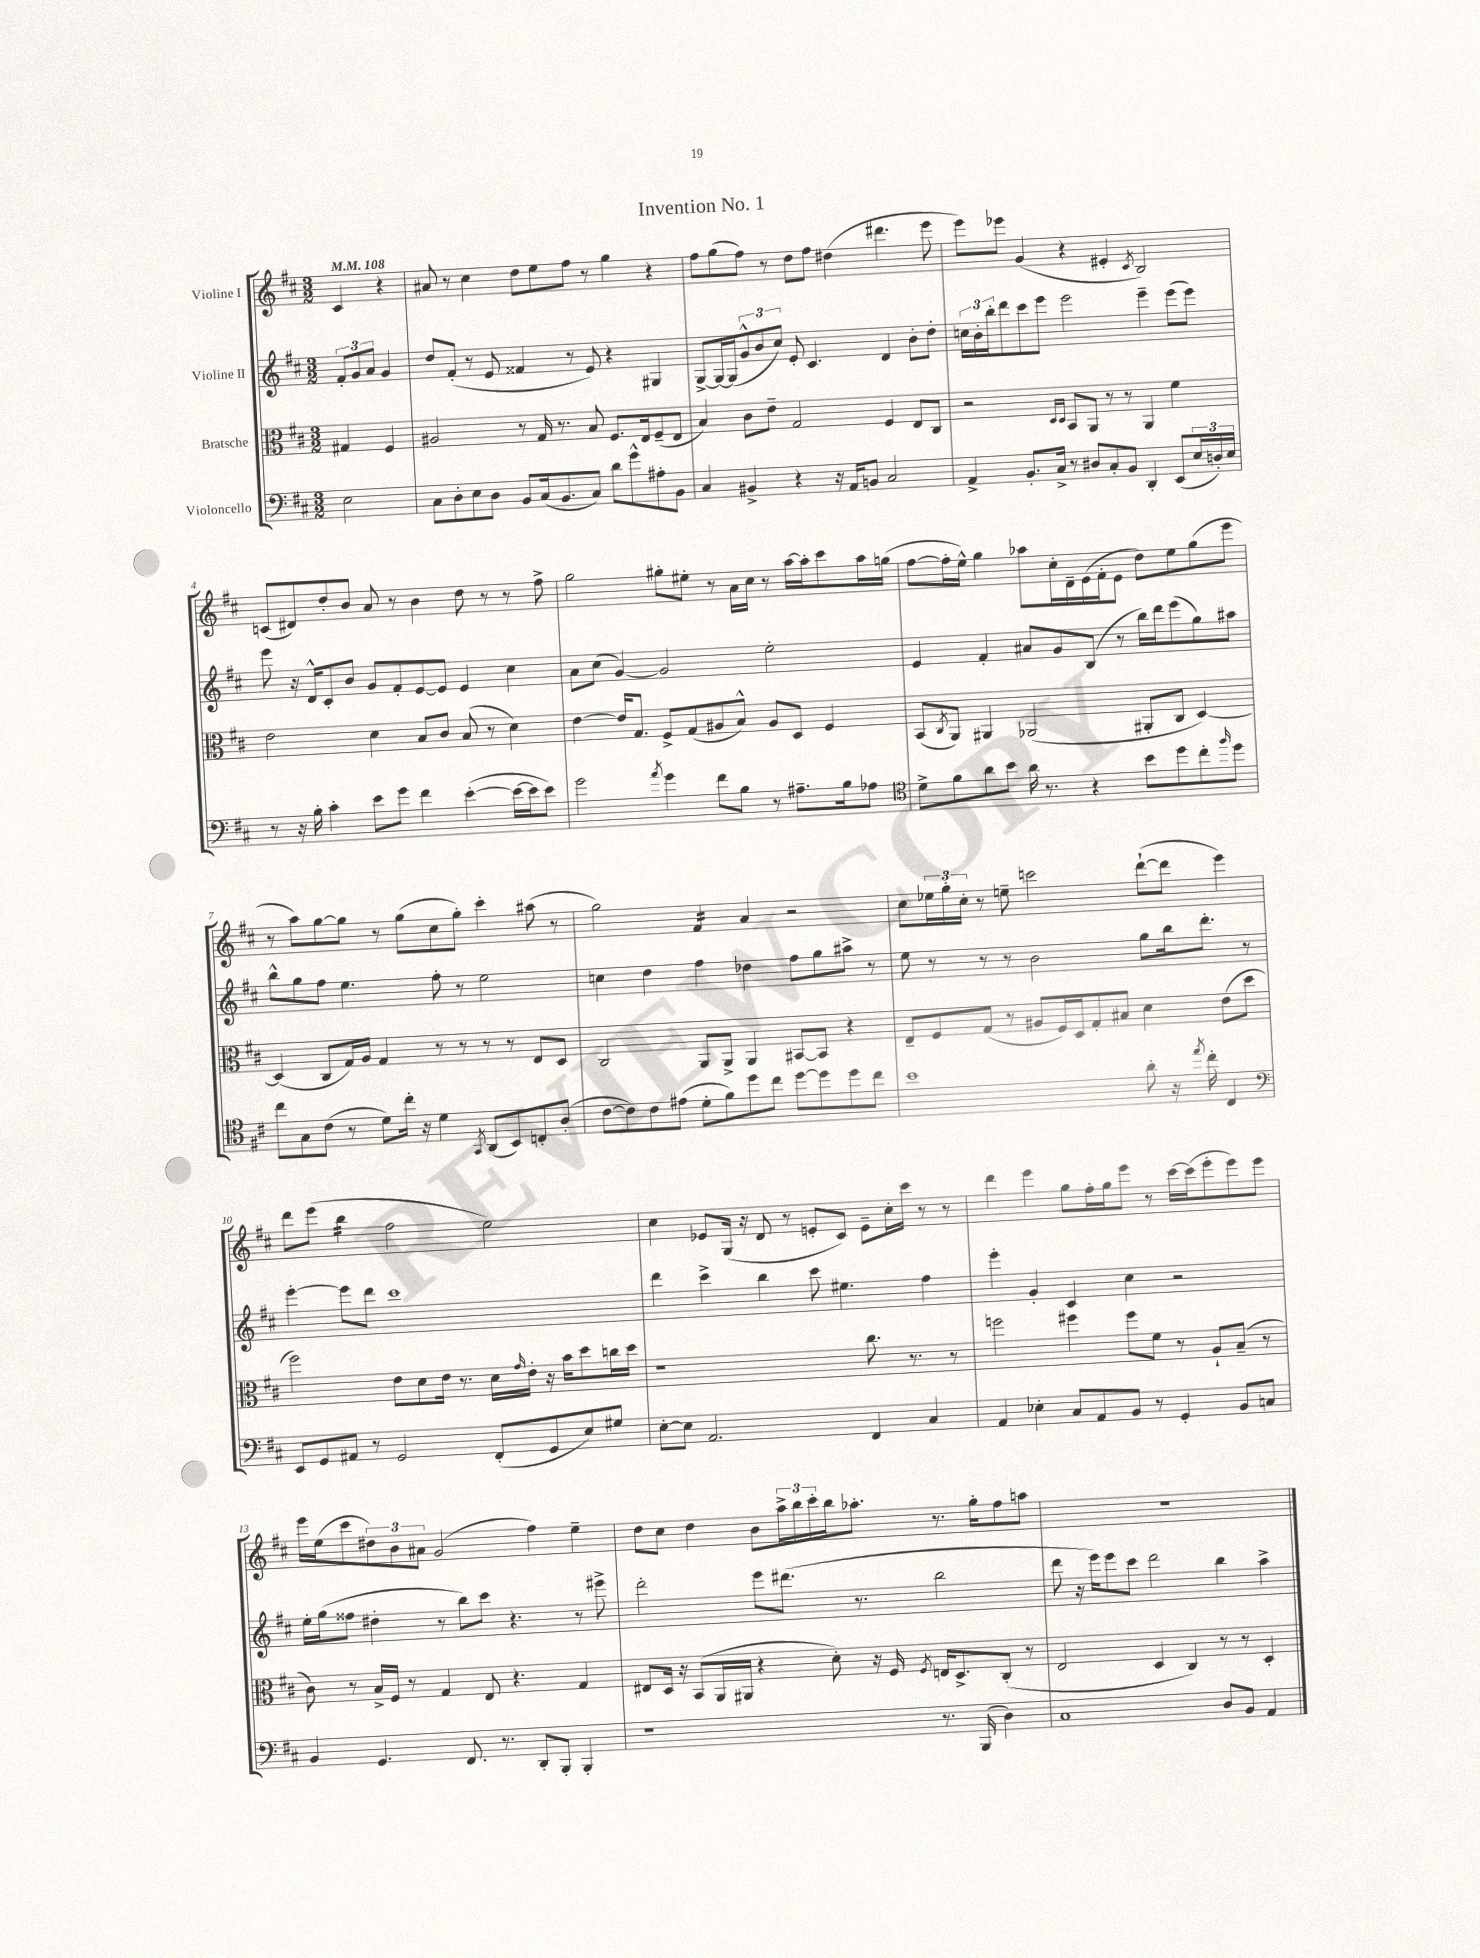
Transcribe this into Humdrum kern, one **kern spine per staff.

**kern	**kern	**kern	**kern
*part4	*part3	*part2	*part1
*staff4	*staff3	*staff2	*staff1
*I"Violoncello	*I"Bratsche	*I"Violine II	*I"Violine I
*clefF4	*clefC3	*clefG2	*clefG2
*k[f#c#]	*k[f#c#]	*k[f#c#]	*k[f#c#]
*M3/2	*M3/2	*M3/2	*M3/2
*MM108	*MM108	*MM108	*MM108
=	=	=	=
2E\	4G#X/	12f#'/L	4c#/
.	.	12g/	.
.	.	12a/J	.
.	4F#/	4g/	4r
=1	=1	=1	=1
8C#\L	2A#X/	8dd/L	8a#X/
8D'\	.	(8f#'/J	8r
8E\	.	8r	4cc#\
8D\J	.	8e/	.
8BB/L	8r	4f##X/	8dd\L
(16C#/k	16G/	.	8ee\
8.BB/	8.r	.	.
.	.	8r	8ff#\J
8C#/J)	8B/	8e/)	8r
8d\L	8.F#/L	4r	4gg\
8g^^\	.	.	.
.	16E/k	.	.
8A#X'\	(8F#~/	4G#X/	4r
8BB\J	8E/J	.	.
=2	=2	=2	=2
4C#/	4B/)	[8G^/L	8ff#\L
.	.	16G/L_	(8gg\
.	.	(16G/J]	.
4BB#X^/	8c#\L	12g^^/	8ff#\J)
.	.	12b/	.
.	8e~\J	.	8r
.	.	12cc#/J)	.
4r	2G/	8e'/	8dd\L
.	.	4.c#/	8ff#\J
16r	.	.	(4dd#X\
16AA/KL	.	.	.
8BBn/J	.	.	.
2C#/	4F#/	4d/	4.ddd#X\
.	8E/L	8b'\L	.
.	8C#/J	8dd'\J	8eee\
=3	=3	=3	=3
4AA^/	2r	24ccn\LL	8eee\L)
.	.	24b'\	.
.	.	24bb'\J	.
.	.	8ddd\	8eee-X\J
8.BB'/L	.	8ccc#\	(4g/
.	.	8eee\J	.
16C#^/Jk	.	.	.
.	16qqD/LL	.	.
.	16qqD/JJ	.	.
8r	8BB/L	2eee\	4r
8D#X/L	8AA/J	.	.
8C#'/	8r	.	4e#X'/
8BB/J	8r	.	.
.	.	.	8qc#/
4DD'/	4AA/	4eee~\	2B/)
(8EE/L	4f#\	(8eee\L	.
24E/L	.	8eee\J)	.
24Dn'/)	.	.	.
24E/JJ	.	.	.
!!LO:LB:g=z
=4	=4	=4	=4
8r	2e\	8eee\	(8cn/L
16r	.	16r	8d#X/)
16B'\	.	16d^^/KL	.
4c#'\	.	8c#'/	8dd'/
.	.	8b/J	8b/J
8e\L	4d\	8g/L	8a/
8g\J	.	8f#'/	8r
4f#\	8B/L	[8e/	4b\
.	8c#/J	8e/J]	.
([4e'\	(8B/	4e/	8dd\
.	8r	.	8r
16e\LL_	4d\)	4cc#\	8r
16e\J]	.	.	.
8e\J)	.	.	8ff#^\
=5	=5	=5	=5
2g\	[4e\	8a\L	2gg\
.	.	(8cc#\J	.
.	16e/KL]	[4g/)	.
.	8.G/J	.	.
8qa/	.	.	.
4g\	8F#^/L	2g/]	8gg#X'\L
.	(8G/	.	8ee#X'\J
8f#\L	8A#X/	.	8r
8B\J	8B^^/J)	.	16a\LL
.	.	.	16cc#\JJ
8r	8A#/L	2ee'\	8r
8.A#X~\L	8D/J	.	[16aa\LL
.	.	.	16aa'\J]
.	4F#/	.	8ccc#\
16B\k	.	.	.
8A-X\J	.	.	16aa\L
.	.	.	(16ggn\JJ
=6	=6	=6	=6
*clefC4	*	*	*
8d^\L	(8BB/L	4e/	[8ff#\L
.	8qC#/	.	.
8f#\	8AA/J)	.	16ff#'\L]
.	.	.	16ee^^\JJ)
8a\	4AA#X/	4f#'/	4gg\
8b\J	.	.	.
16a\	(2AA-X/	8a#X/L	8aa-X\L
8.r	.	.	.
.	.	8g/	16cc#'\L
.	.	.	16d~\
4r	.	(8B/J	(16e\
.	.	.	16f#'\J
.	.	8r	8e\J
8b\L	8AA#X'/L	16bb\LL)	8dd\L)
.	.	16ddd\J	.
8dd\	8C#/J	(8eee\	8ee\
8cc#'\	[4D/)	8gg\)	(8gg\
16qqff#/	.	.	.
8dd\J	.	8aa#X\J	8eee\J
!!LO:LB:g=z
=7	=7	=7	=7
8cc#\L	(4D/]	8bb^^\L	8r
8G\	.	8gg\	8aa\L)
(8c#\J	8C#/L	8ff#\J	[8gg\
8r	16G/L)	4.ee\	8gg\J]
.	16A/JJ	.	.
8d\L)	4G/	.	8r
16cc#'\Jk	.	.	(8gg\L
16r	.	.	.
4d\	8r	8ff#'\	8cc#\
.	8r	8r	8gg'\J)
8qGG/	.	.	.
(8AA/L	8r	2ee\	4ccc#'\
8BB/)	8r	.	.
8Cn'/	8E/L	.	(8aa#X\
(8A'/J	8D/J	.	8r
=8	=8	=8	=8
[8c#\L	2C#/	4ccn\	2gg\)
8c#\])	.	.	.
8c#\	.	4dd\	.
(8e#X\J	.	.	.
*	*	*	*tremolo
8d'\L	8AA/L	4ff#\	16f#/LL
.	.	.	16f#/
8f#\)	8AA^/J	.	16f#/
.	.	.	16f#/JJ
*	*	*	*Xtremolo
8dd\	4AA/	4dd-X\	4a/
8cc#\J	.	.	.
[8dd\L	[8BB#X/L	8ff#\L	2r
8dd\]	8BB#/J]	8gg\	.
8dd\	4r	8aa#X^\J	.
8cc#\J	.	8r	.
=9	=9	=9	=9
1b	8E~/L	8ee\	8cc#\L
.	8F#/	8r	24ee-X\L
.	.	.	24gg'\
.	.	.	24cc#'\JJ
.	(8G/J	8r	8r
.	8r	8r	8een~\
.	8A#X/L	2b\	2cccn\
.	16F#/L)	.	.
.	16D/J	.	.
.	8G'/	.	.
.	8B#X/J	.	.
8a'\	4d\	8gg\L	([8ddd`\L
16r	.	16bb\k	8ddd\J]
8qee/	.	.	.
16cc#'\	.	8.ddd'\J	.
4C#/	(8e\L	.	4eee\)
.	8dd\J	8r	.
!!LO:LB:g=z
=10	=10	=10	=10
*clefF4	*	*	*
8EE/L	2ff#\)	[4eee'\	8ddd\L
8GG/	.	.	(8eee\J
*	*	*	*tremolo
8AA#X/J	.	8eee\L]	16bb\LL
.	.	.	16bb\
8r	.	8ddd\J	16bb\
.	.	.	16bb\JJ
*	*	*	*Xtremolo
2GG/	8e\L	1ccc#	2ff#\
.	8d\	.	.
.	16e\Jk	.	.
.	8.r	.	.
(8FF#'/L	16d\LL	.	2ee\)
.	16qqg/	.	.
.	16e'\JJ	.	.
8GG/	16r	.	.
.	16b\KL	.	.
8E/)	8dd\	.	.
8G#X/J	16ccn\L	.	.
.	16dd\JJ	.	.
=11	=11	=11	=11
[8E'\L	1r	4ddd\	4cc#\
8E\J]	.	.	.
2.AA/	.	4ccc#^\	8e-X/L
.	.	.	(16G/Jk
.	.	.	16r
.	.	4bb\	8d/
.	.	.	8r
.	.	8ccc#\	8en'/L
.	.	4.ee#X\	8c#/J)
4FF#/	8.cc#\	.	8e~\L
.	.	.	16cc#'\L
.	8.r	.	16ccc#\JJ
4C#/	.	4ff#\	8r
.	8r	.	8r
=12	=12	=12	=12
4AA/	2ffn\	4eee'\	4ddd\
4E-X'\	.	4g'/	4eee\
8C#/L	4ff#X\	4c#/	8gg\L
8AA/	.	.	16ff#'\L
.	.	.	16gg\J
8BB/J	8ff#\L	4cc#\	8eee\J
8r	8f#\J	.	8r
4GG'/	8r	2r	[16ccc#\LL
.	.	.	(16ccc#\J]
.	8A`/L	.	8eee'\
8BB/L	(8B~/J	.	8eee\)
8Cn/J	8r	.	8eee\J
!!LO:LB:g=z
=13	=13	=13	=13
4BB/	8c#\)	16ee'\LL	16eee\LL
.	.	(16gg\J	(16ee\J
.	8r	8ff##X\J	8ccc#\
4.GG/	16B^/LL	4dd#X'\	12dd#X\)
.	16F#/JJ	.	.
.	.	.	12b\
.	8r	.	.
.	.	.	12a#X\J
.	4G/	8r	(2g/
8.FF#/	.	8bb\L)	.
.	8E/	8ccc#\J	.
8.r	.	.	.
.	4.r	4.r	.
8DD'/L	.	.	4ff#\)
8BBB'/J	.	.	.
4BBB'/	4G/	8r	4ee~\
.	.	8eee#X^\	.
=14	=14	=14	=14
1r	8E#X/L	2ddd'\	8dd\L
.	16D/Jk	.	8cc#\J
.	16r	.	.
.	(8BB/L	.	4dd\
.	16AA/L	.	.
.	16AA#X/JJ	.	.
.	4r	8eee\L	8b\L
.	.	(8.ddd#X\J	24aa^\L
.	.	.	24bb\
.	.	.	24ccc#'\
.	8d'\)	.	16bb\J
.	.	8.r	8.aa-X'\J
.	16r	.	.
.	16F#/	.	.
.	8qF#/	.	.
8.r	16En/KL	2bb\	8.r
.	8.D^/	.	.
(16BBB/	.	.	16gg'\KL
4D\)	(8C#'/J	.	8ff#\
.	8r	.	8aan\J
=15	=15	=15	=15
1C#	2E/	8ddd\	1.r
.	.	16r	.
.	.	16eee\KL)	.
.	.	8eee\	.
.	.	8ccc#\J	.
.	4D/	2ddd\	.
.	4C#/)	.	.
8D/L	8r	4bb\	.
8BB/J	8r	.	.
4AA/	4D'/	4aa^\	.
==	==	==	==
*-	*-	*-	*-
